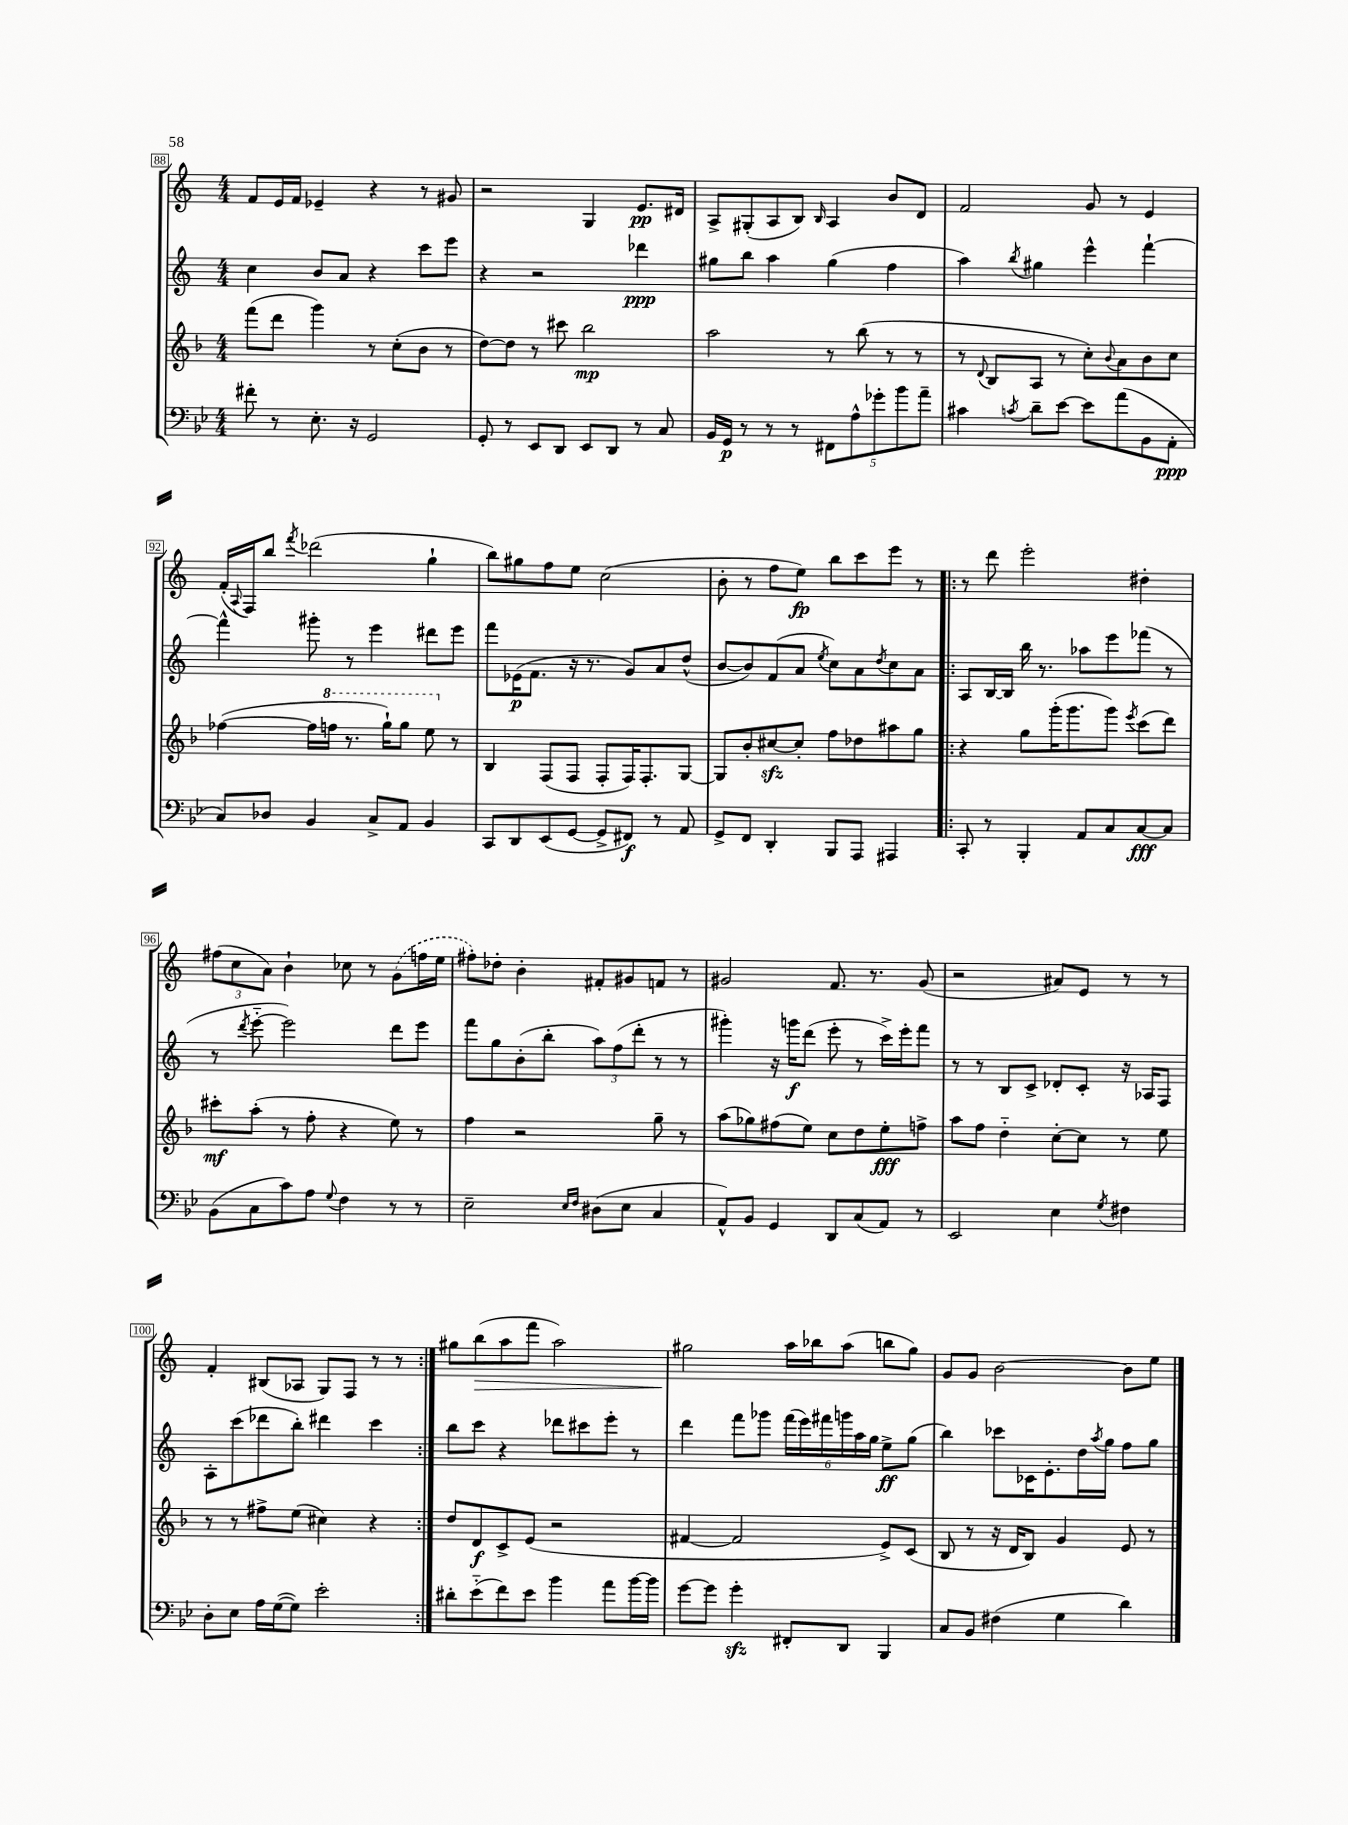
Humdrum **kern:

**kern	**kern	**kern	**kern
*staff4	*staff3	*staff2	*staff1
*clefF4	*clefG2	*clefG2	*clefG2
*k[b-e-]	*k[b-]	*k[]	*k[]
*M4/4	*M4/4	*M4/4	*M4/4
8f#'	(8fff	4cc	8f
8r	8ddd	.	16e
.	.	.	16f
8.E-'	4ggg)	8b	4e-~
.	.	8a	.
16r	.	.	.
2GG	8r	4r	4r
.	(8cc'	.	.
.	8b-	8ccc	8r
.	8r	8eee	8g#
=	=	=	=
8GG'	[8dd)	4r	2r
8r	8dd]	.	.
8EE-	8r	2r	.
8DD	8ccc#	.	.
8EE-	2bb-	.	4G
8DD	.	.	.
8r	.	4ddd-	8.e
8C	.	.	.
.	.	.	16d#
=	=	=	=
16BB-	2aa	8gg#	8A^
16GG	.	.	.
8r	.	8bb	(8G#'
8r	.	4aa	8A
8r	.	.	8B)
.	.	.	16qqB
10FF#	8r	(4gg#	4A
10A^^	.	.	.
.	(8bb-	.	.
10g-'	.	.	.
.	8r	4ff	8b
10b-	.	.	.
.	8r	.	8d
10a~	.	.	.
=	=	=	=
4c#	8r	4aa)	2f
.	8qqd	.	.
.	8B-	.	.
8qc	.	8qbb	.
8d~	8A	4gg#	.
[8e-	8r	.	.
8e-]	8cc')	4eee^^	8g
.	8qqb-	.	.
(8a	8a	.	8r
8BB-	8b-	[4fff`	4e
8AA'	8cc	.	.
=	=	=	=
8C)	([4ff-	4fff^^]	(16f'
.	.	.	8qqA
.	.	.	16F)
8D-	.	.	8bb
.	.	.	8qfff
4BB-	16ff-]	8ggg#'	(2ddd-
.	16fff	.	.
.	8.r	8r	.
8C^	.	4eee	.
.	16ggg`)	.	.
8AA	8ggg	.	.
4BB-	8eee	8ddd#	4gg`
.	8r	8eee	.
=	=	=	=
8CC	4B-	8fff	8bb)
8DD	.	(16e-	8gg#
.	.	8.f	.
(8EE-	(8F	.	8ff
[8GG	8F	16r	8ee
.	.	8.r	.
8GG^]	8F'	.	(2cc
8FF#)	16F)	8g)	.
.	8.F'	.	.
8r	.	8a	.
8AA	[8G	(8dd^^	.
=	=	=	=
8GG^	8G]	[8b	8b'
8FF	8b-'	8b])	8r
4DD'	[8cc#	(8f	8ff
.	8cc#']	8a	8ee)
.	.	8qee	.
8BBB-	8ff	8cc)	8bb
8AAA	8dd-	8a	8ccc
.	.	8qdd	.
4AAA#	8aa#	8cc	8eee
.	8gg	8a	8r
=!|:	=!|:	=!|:	=!|:
8CC'	4r	8A	8r
8r	.	[16B	8ddd
.	.	16B]	.
4BBB-'	8gg	16bb	2eee'
.	.	8.r	.
.	(16ggg'	.	.
.	8.ggg	.	.
8AA	.	8aa-	.
8C	8ggg)	8eee	.
.	8qeee	.	.
[8C	(8ccc	(8fff-	4dd#'
8C]	8ddd)	8r	.
=	=	=	=
(8BB-	8ccc#'	8r	(12ff#
.	.	.	12cc
.	.	8qddd	.
8C	(8aa'	[8eee'~	.
.	.	.	12a)
8c)	8r	2eee])	4b`
8A	8ff'	.	.
8qqG	.	.	.
4F	4r	.	8cc-
.	.	.	8r
8r	8ee)	8ddd	(8g
8r	8r	8eee	16ff
.	.	.	16ee
=	=	=	=
2E-~	4ff	8fff	8ff#')
.	.	8gg	8dd-'
.	2r	(8b'	4b'
.	.	8bb'	.
16qqE-	.	.	.
16qqF	.	.	.
(8D#	.	12aa)	8f#'
.	.	(12ff	.
8E-	.	.	8g#
.	.	12ddd'	.
4C	8gg~	8r	8f
.	8r	8r	8r
=	=	=	=
8AA^^)	(8aa	4ggg#')	2g#
8BB-	8gg-)	.	.
4GG	(8ff#	16r	.
.	.	16ggg	.
.	8ee)	(8ddd	.
8DD	8cc	8eee'	8.f
(8C	8dd	8r	.
.	.	.	8.r
8AA)	8ee'	16ccc^)	.
.	.	16eee'	.
8r	8ff^	8fff	(8g#
=	=	=	=
2EE-	8aa	8r	2r
.	8ff	8r	.
.	4dd'~	8B	.
.	.	8c^	.
4E-	[8cc'	8d-'	8a#)
.	8cc]	8c'	8e
8qG	.	.	.
4F#	8r	16r	8r
.	.	16A-	.
.	8ee	8F	8r
=	=	=	=
8D'	8r	8A'	4f'
8E-	8r	(8ccc	.
16A	8ff#^	8ddd-	(8B#
([16G	.	.	.
8G])	(8ee	8bb')	8A-
2e-'	4cc#)	4ddd#	8G)
.	.	.	8F
.	4r	4ccc	8r
.	.	.	8r
=:|!	=:|!	=:|!	=:|!
8d#'	8dd	8bb	8gg#
(8e-'~	8d	8ccc	(8bb
8f)	8c^	4r	8aa
8e-	(8e	.	8fff
4b-	2r	8ddd-	2aa)
.	.	8ccc#	.
8a	.	8eee'	.
[16b-	.	8r	.
16b-]	.	.	.
=	=	=	=
[8g	[4f#	4ddd	2gg#
8g]	.	.	.
4g'	2f#]	8fff	.
.	.	8ggg-	.
8FF#'	.	(24fff	16aa
.	.	24eee)	.
.	.	.	16bb-
.	.	24fff#	.
8DD	.	24ggg	(8aa
.	.	24aa	.
.	.	24gg	.
4BBB-	8e^)	8ee^	8bb
.	(8c	(8gg	8gg#)
=	=	=	=
8C	8B-	4bb)	8g
8BB-	8r	.	8g
(4F#	16r	8ccc-	[2b
.	16d	.	.
.	8B-)	16c-	.
.	.	8.e'	.
4G	4g	.	.
.	.	16dd	.
.	.	8qaa	.
.	.	16gg	.
4d)	8e	8ff	8b]
.	8r	8gg	8ee
==	==	==	==
*-	*-	*-	*-
